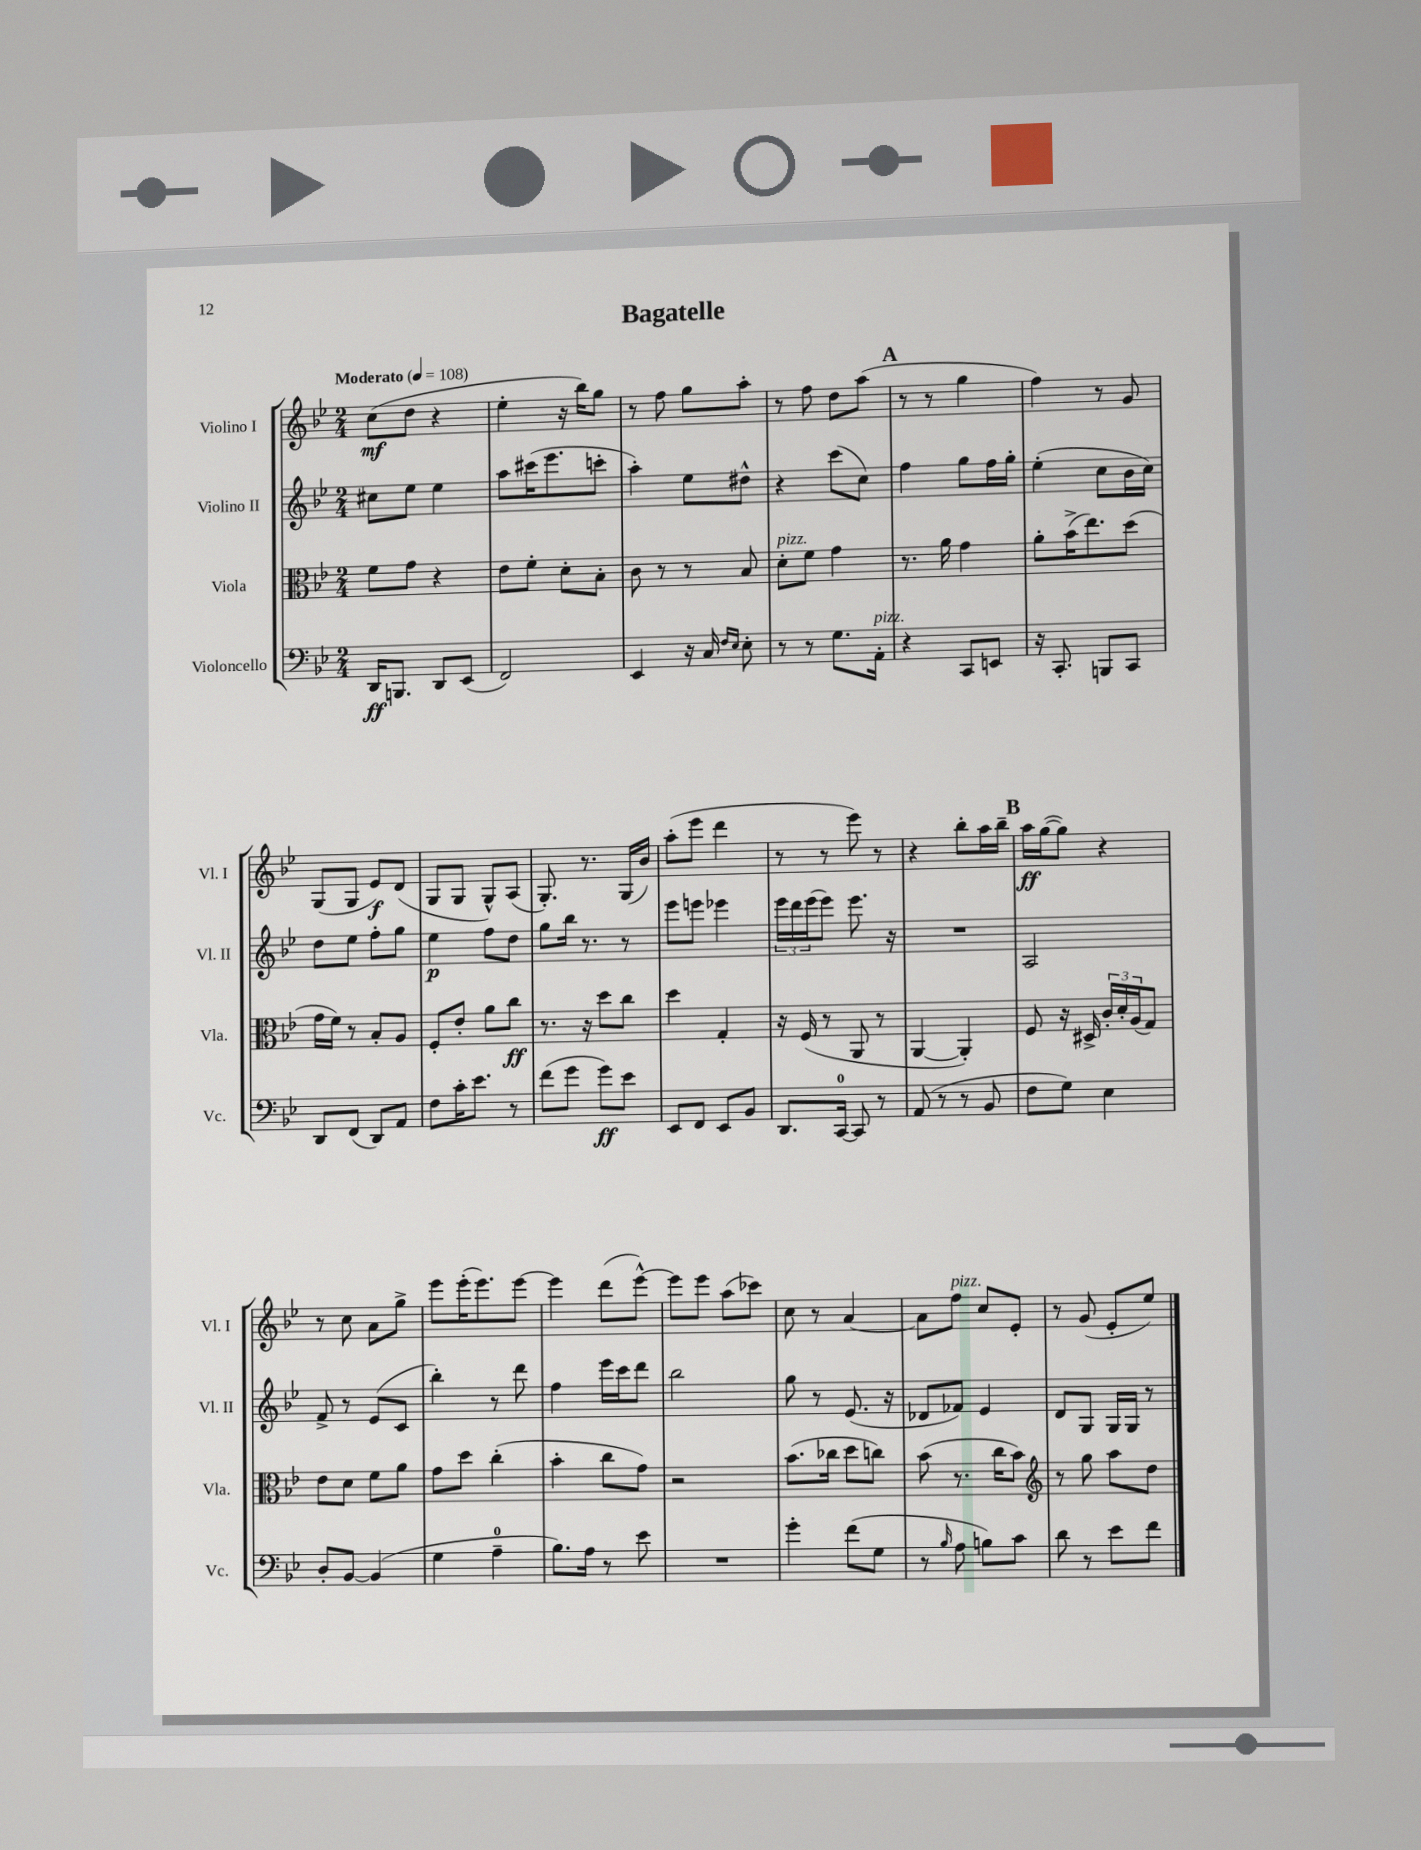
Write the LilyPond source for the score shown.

\header { title = "Bagatelle" }
<<
\new StaffGroup <<
\new Staff = "s0" \with { instrumentName = "Violino I" shortInstrumentName = "Vl. I" } {
    \clef treble \key bes \major \numericTimeSignature \time 2/4 \tempo "Moderato" 4 = 108
    c''8\mf( d''8 r4 |
    ees''4-. r16 bes''16) g''8 |
    r8 f''8 g''8 a''8-. |
    r8 f''8 d''8 a''8( |
    \mark \markup { \bold "A" } r8 r8 g''4 |
    f''4) r8 g'8 |
    g8( g8 ees'8\f) d'8( |
    g8 g8 g8-^) a8( |
    g8.-.) r8. g16( bes'16) |
    a''8-.( ees'''8 d'''4 |
    r8 r8 ees'''8) r8 |
    r4 bes''8-. a''16 bes''16-- |
    \mark \markup { \bold "B" } a''16\ff g''16~( g''8) r4 |
    r8 c''8 a'8 g''8-> |
    ees'''8 ees'''16-.( ees'''8.) ees'''8~ |
    ees'''4 d'''8( ees'''8~-^) |
    ees'''8 ees'''8 a''8( ces'''8) |
    c''8 r8 a'4~ |
    a'8 f''8^\markup { \italic "pizz." } c''8 ees'8-. |
    r8 g'8( ees'8-. ees''8) \bar "|." |
}
\new Staff = "s1" \with { instrumentName = "Violino II" shortInstrumentName = "Vl. II" } {
    \clef treble \key bes \major \numericTimeSignature \time 2/4
    cis''8 ees''8 ees''4 |
    a''8 cis'''16( ees'''8. c'''8-. |
    a''4-.) ees''8 dis''8-^ |
    r4 c'''8( c''8) |
    \mark \markup { \bold "A" } f''4 g''8 f''16 g''16-. |
    ees''4-.( c''8 bes'16 c''16) |
    d''8 ees''8 f''8-. g''8 |
    ees''4\p f''8 d''8 |
    g''8 bes''16 r8. r8 |
    ees'''8 e'''8 ees'''4 |
    \tuplet 3/2 { ees'''16 d'''16 ees'''16( } ees'''8) ees'''8. r16 |
    R2 |
    \mark \markup { \bold "B" } a2 |
    f'8-> r8 ees'8( c'8 |
    bes''4-.) r8 d'''8 |
    f''4 ees'''16 c'''16 d'''8 |
    bes''2 |
    g''8 r8 ees'8.( r16 |
    des'8 fes'8) ees'4 |
    d'8 g8 g16 g16 r8 \bar "|." |
}
\new Staff = "s2" \with { instrumentName = "Viola" shortInstrumentName = "Vla." } {
    \clef alto \key bes \major \numericTimeSignature \time 2/4
    f'8 g'8 r4 |
    ees'8 f'8-. d'8-. bes8-. |
    c'8 r8 r8 bes8 |
    d'8-.^\markup { \italic "pizz." } f'8 g'4 |
    \mark \markup { \bold "A" } r8. a'16 g'4 |
    a'8-. bes'16->( ees''8.) d''8( |
    g'16 f'16) r8 bes8-. a8 |
    f8-. ees'8-. a'8 c''8\ff |
    r8. r16 d''8 c''8 |
    d''4 g4-. |
    r16 f16( r8 a,8 r8 |
    a,4~ a,4-.) |
    \mark \markup { \bold "B" } f8 r16 dis16-> \tuplet 3/2 { c'16-. d'16-. a16( } g8) |
    ees'8 d'8 f'8 a'8 |
    g'8 d''8 c''4-.( |
    bes'4-. c''8 g'8) |
    r2 |
    bes'8.( ces''16 d''8 c''8) |
    bes'8( r8. c''16 bes'8) |
    \clef treble r8 g''8 a''8 d''8 \bar "|." |
}
\new Staff = "s3" \with { instrumentName = "Violoncello" shortInstrumentName = "Vc." } {
    \clef bass \key bes \major \numericTimeSignature \time 2/4
    d,16\ff b,,8. d,8 ees,8( |
    f,2) |
    ees,4 r16 c16 \grace { f16 ees16 } ees8-. |
    r8 r8 g8. a,16-.^\markup { \italic "pizz." } |
    \mark \markup { \bold "A" } r4 c,8 e,8 |
    r16 c,8.-. b,,8 c,8 |
    d,8 f,8( d,8) a,8 |
    f8 c'16-. ees'8. r8 |
    f'8( g'8 g'8\ff) ees'8 |
    ees,8 f,8 ees,8 bes,8 |
    d,8. c,16-0~ c,8 r8 |
    a,8( r8 r8 bes,8 |
    \mark \markup { \bold "B" } f8 g8) ees4 |
    d8-. bes,8~ bes,4( |
    g4 a4-0-- |
    bes8.) a16 r8 ees'8 |
    R2 |
    g'4-. f'8( g8 |
    r8 \grace { bes16 } a8 b8) c'8 |
    d'8 r8 ees'8 f'8 \bar "|." |
}
>>
>>
\layout { \context { \Score \remove "Bar_number_engraver" } }
